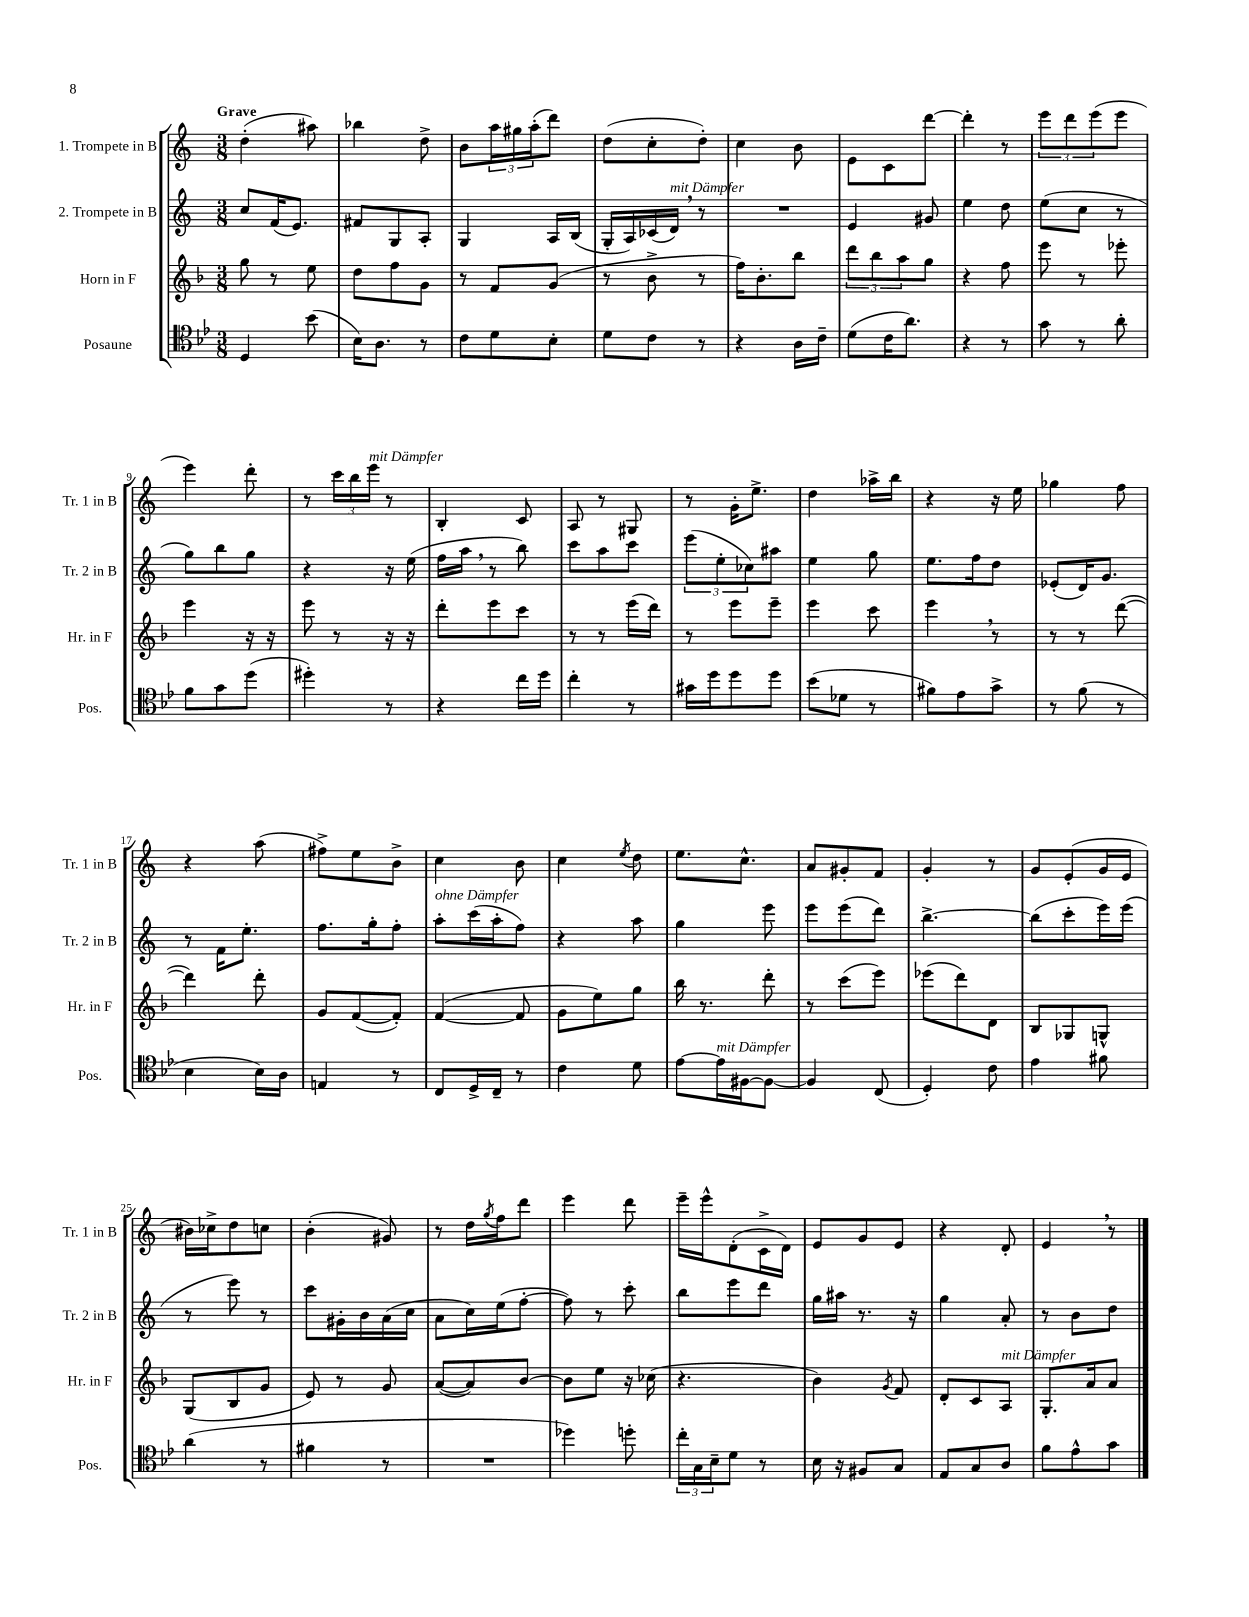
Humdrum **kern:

**kern	**kern	**kern	**kern
*part4	*part3	*part2	*part1
*staff4	*staff3	*staff2	*staff1
*I"Posaune	*I"Horn in F	*I"2. Trompete in B	*I"1. Trompete in B
*I'Pos.	*I'Hr. in F	*I'Tr. 2 in B	*I'Tr. 1 in B
*clefC4	*clefG2	*clefG2	*clefG2
*k[b-e-]	*k[b-]	*k[]	*k[]
*M3/8	*M3/8	*M3/8	*M3/8
=1	=1	=1	=1
!	!	!	!LO:TX:a:B:t=Grave
4D/	8gg\	8cc/L	(4dd'\
.	8r	(16f/K	.
.	.	8.e/J)	.
(8b-\	8ee\	.	8aa#X\)
=2	=2	=2	=2
16B-\KL)	8dd\L	8f#X/L	4bb-X\
8.A\J	.	.	.
.	8ff\	8G/	.
8r	8g\J	8A'/J	8dd^\
=3	=3	=3	=3
8c\L	8r	4G/	8b\L
8d\	8f/L	.	24aa\L
.	.	.	24gg#X\
.	.	.	(24aa'\J
8B-'\J	(8g/J	16A/LL	8ddd\J)
.	.	(16B/JJ	.
=4	=4	=4	=4
8d\L	8r	16G'/LL	(8dd\L
.	.	16A/)	.
8c\J	8b-^\	(16c-X/	8cc'\
!	!	!LO:TX:a:i:t=mit Dämpfer	!
.	.	16d,/JJ)	.
8r	8r	8r	8dd'\J)
=5	=5	=5	=5
4r	16ff\KL)	4.r	4cc\
.	8.b-'\	.	.
16A\LL	8bb-\J	.	8b\
16c~\JJ	.	.	.
=6	=6	=6	=6
(8d\L	12ddd\L	4e/	8e\L
.	12bb-\	.	.
16c\K	.	.	8c\
.	12aa\	.	.
8.a\J)	.	.	.
.	8gg\J	8g#X/	[8ddd\J
=7	=7	=7	=7
4r	4r	4ee\	4ddd'\]
8r	8ff\	8dd\	8r
=8	=8	=8	=8
8g\	8eee\	(8ee\L	12eee\L
.	.	.	12ddd\
8r	8r	8cc\J	.
.	.	.	(12eee\
8a'\	8eee-X'\	8r	8eee\J
!!LO:LB:g=z
=9	=9	=9	=9
8f\L	4eee\	8gg\L)	4eee\)
8g\	.	8bb\	.
(8dd\J	16r	8gg\J	8ddd'\
.	16r	.	.
=10	=10	=10	=10
4dd#X'\)	8eee\	4r	8r
.	8r	.	24ccc\LL
.	.	.	24bb\
!	!	!	!LO:TX:a:i:t=mit Dämpfer
.	.	.	24eee\JJ
8r	16r	16r	8r
.	16r	(16ee\	.
=11	=11	=11	=11
4r	8ddd'\L	16ff\LL	4B'/
.	.	16aa,\JJ	.
.	8eee\	8r	.
16cc\LL	8ccc\J	8bb\)	8c/
16dd\JJ	.	.	.
=12	=12	=12	=12
4cc'\	8r	8ccc\L	8A/
.	8r	8aa\	8r
8r	(16eee\LL	8ccc\J	8G#X/
.	16ddd\JJ)	.	.
=13	=13	=13	=13
16g#X\LL	8r	(12eee\L	8r
16dd\J	.	.	.
.	.	12ee'\	.
8dd\	8eee\L	.	16g'\KL
.	.	12cc-X\)	.
.	.	.	8.ee^\J
8dd\J	8eee~\J	8aa#X\J	.
=14	=14	=14	=14
(8b-\L	4eee\	4ee\	4dd\
8d-X\J	.	.	.
8r	8ccc\	8gg\	16aa-X^\LL
.	.	.	16bb\JJ
=15	=15	=15	=15
8f#X\L)	4eee,\	8.ee\L	4r
8e-\	.	.	.
.	.	16ff\k	.
8g^\J	8r	8dd\J	16r
.	.	.	16ee\
=16	=16	=16	=16
8r	8r	(8e-X'/L	4gg-X\
(8f\	8r	16d/K)	.
.	.	8.g/J	.
8r	([8ddd\	.	8ff\
!!LO:LB:g=z
=17	=17	=17	=17
4B-\	4ddd\])	8r	4r
.	.	16f\KL	.
.	.	8.ee'\J	.
16B-\LL)	8ddd'\	.	(8aa\
16A\JJ	.	.	.
=18	=18	=18	=18
4En/	8g/L	8.ff\L	8ff#X^\L)
.	([8f/	.	8ee\
.	.	16gg'\k	.
8r	8f'/J])	8ff'\J	8b^\J
=19	=19	=19	=19
!	!	!LO:TX:a:i:t=ohne Dämpfer	!
8C/L	([4f/	8aa'\L	4cc\
16D^/L	.	(16ccc\L	.
16C~/JJ	.	16aa'\J	.
8r	8f/]	8ff\J)	8b\
=20	=20	=20	=20
4c\	8g\L	4r	4cc\
.	8ee\)	.	.
.	.	.	8qee/
8d\	8gg\J	8aa\	8dd\
=21	=21	=21	=21
[8e-\L	16bb-\	4gg\	8.ee\L
.	8.r	.	.
!LO:TX:a:i:t=mit Dämpfer	!	!	!
16e-\L]	.	.	.
[16F#X\J	.	.	8.cc^^\J
8F#\J_	8ddd'\	8eee\	.
=22	=22	=22	=22
4F#/]	8r	8eee\L	8a/L
.	(8ccc\L	(8eee\	8g#X'/
(8C/	8eee\J)	8ddd\J)	8f/J
=23	=23	=23	=23
4D'/)	(8eee-X\L	[4.bb^\	4g'/
.	8ddd\)	.	.
8c\	8d\J	.	8r
=24	=24	=24	=24
4e-\	8B-/L	(8bb\L]	8g/L
.	8G-X/	8ccc'\	(8e'/
8f#X\	8Gn^^/J	16eee\L)	16g/L
.	.	(16eee\JJ	16e/JJ
!!LO:LB:g=z
=25	=25	=25	=25
(4a\	(8G/L	8r	16b#X\LL)
.	.	.	16cc-X^\J
.	8B-/	8eee\)	8dd\
8r	8g/J	8r	8ccn\J
=26	=26	=26	=26
4f#X\	8e/)	8ccc\L	(4b'\
.	8r	16g#X'\L	.
.	.	16b\	.
8r	8g/	(16a\	8g#X/)
.	.	16cc\JJ	.
=27	=27	=27	=27
4.r	([8a/L	8a\L	8r
.	8a/])	16cc\L)	16dd\LL
.	.	.	8qgg/
.	.	(16ee\J	16ff\J
.	[8b-/J	[8ff'\J	8ddd\J
=28	=28	=28	=28
4dd-X\)	8b-\L]	8ff\])	4eee\
.	8ee\J	8r	.
8ddn'\	16r	8ccc'\	8ddd\
.	(16cc-X\	.	.
=29	=29	=29	=29
24cc'\LL	4.r	8bb\L	16eee~\LL
24G\	.	.	.
.	.	.	16eee^^\J
24B-~\J	.	.	.
8d\J	.	8eee\	(8d'\
8r	.	8ddd\J	16c^\L
.	.	.	16d\JJ)
=30	=30	=30	=30
16B-\	4b-\)	16gg\LL	8e/L
16r	.	16aa#X\JJ	.
8F#X/L	.	8.r	8g/
.	8qg/	.	.
8G/J	8f/	.	8e/J
.	.	16r	.
=31	=31	=31	=31
8E-/L	8d'/L	4gg\	4r
8G/	8c/	.	.
!	!LO:TX:a:i:t=mit Dämpfer	!	!
8A/J	8A/J	8a'/	8d'/
=32	=32	=32	=32
8f\L	8.G'/L	8r	4e,/
8e-^^\	.	8b\L	.
.	16a/k	.	.
8g\J	8a/J	8dd\J	8r
==	==	==	==
*-	*-	*-	*-
